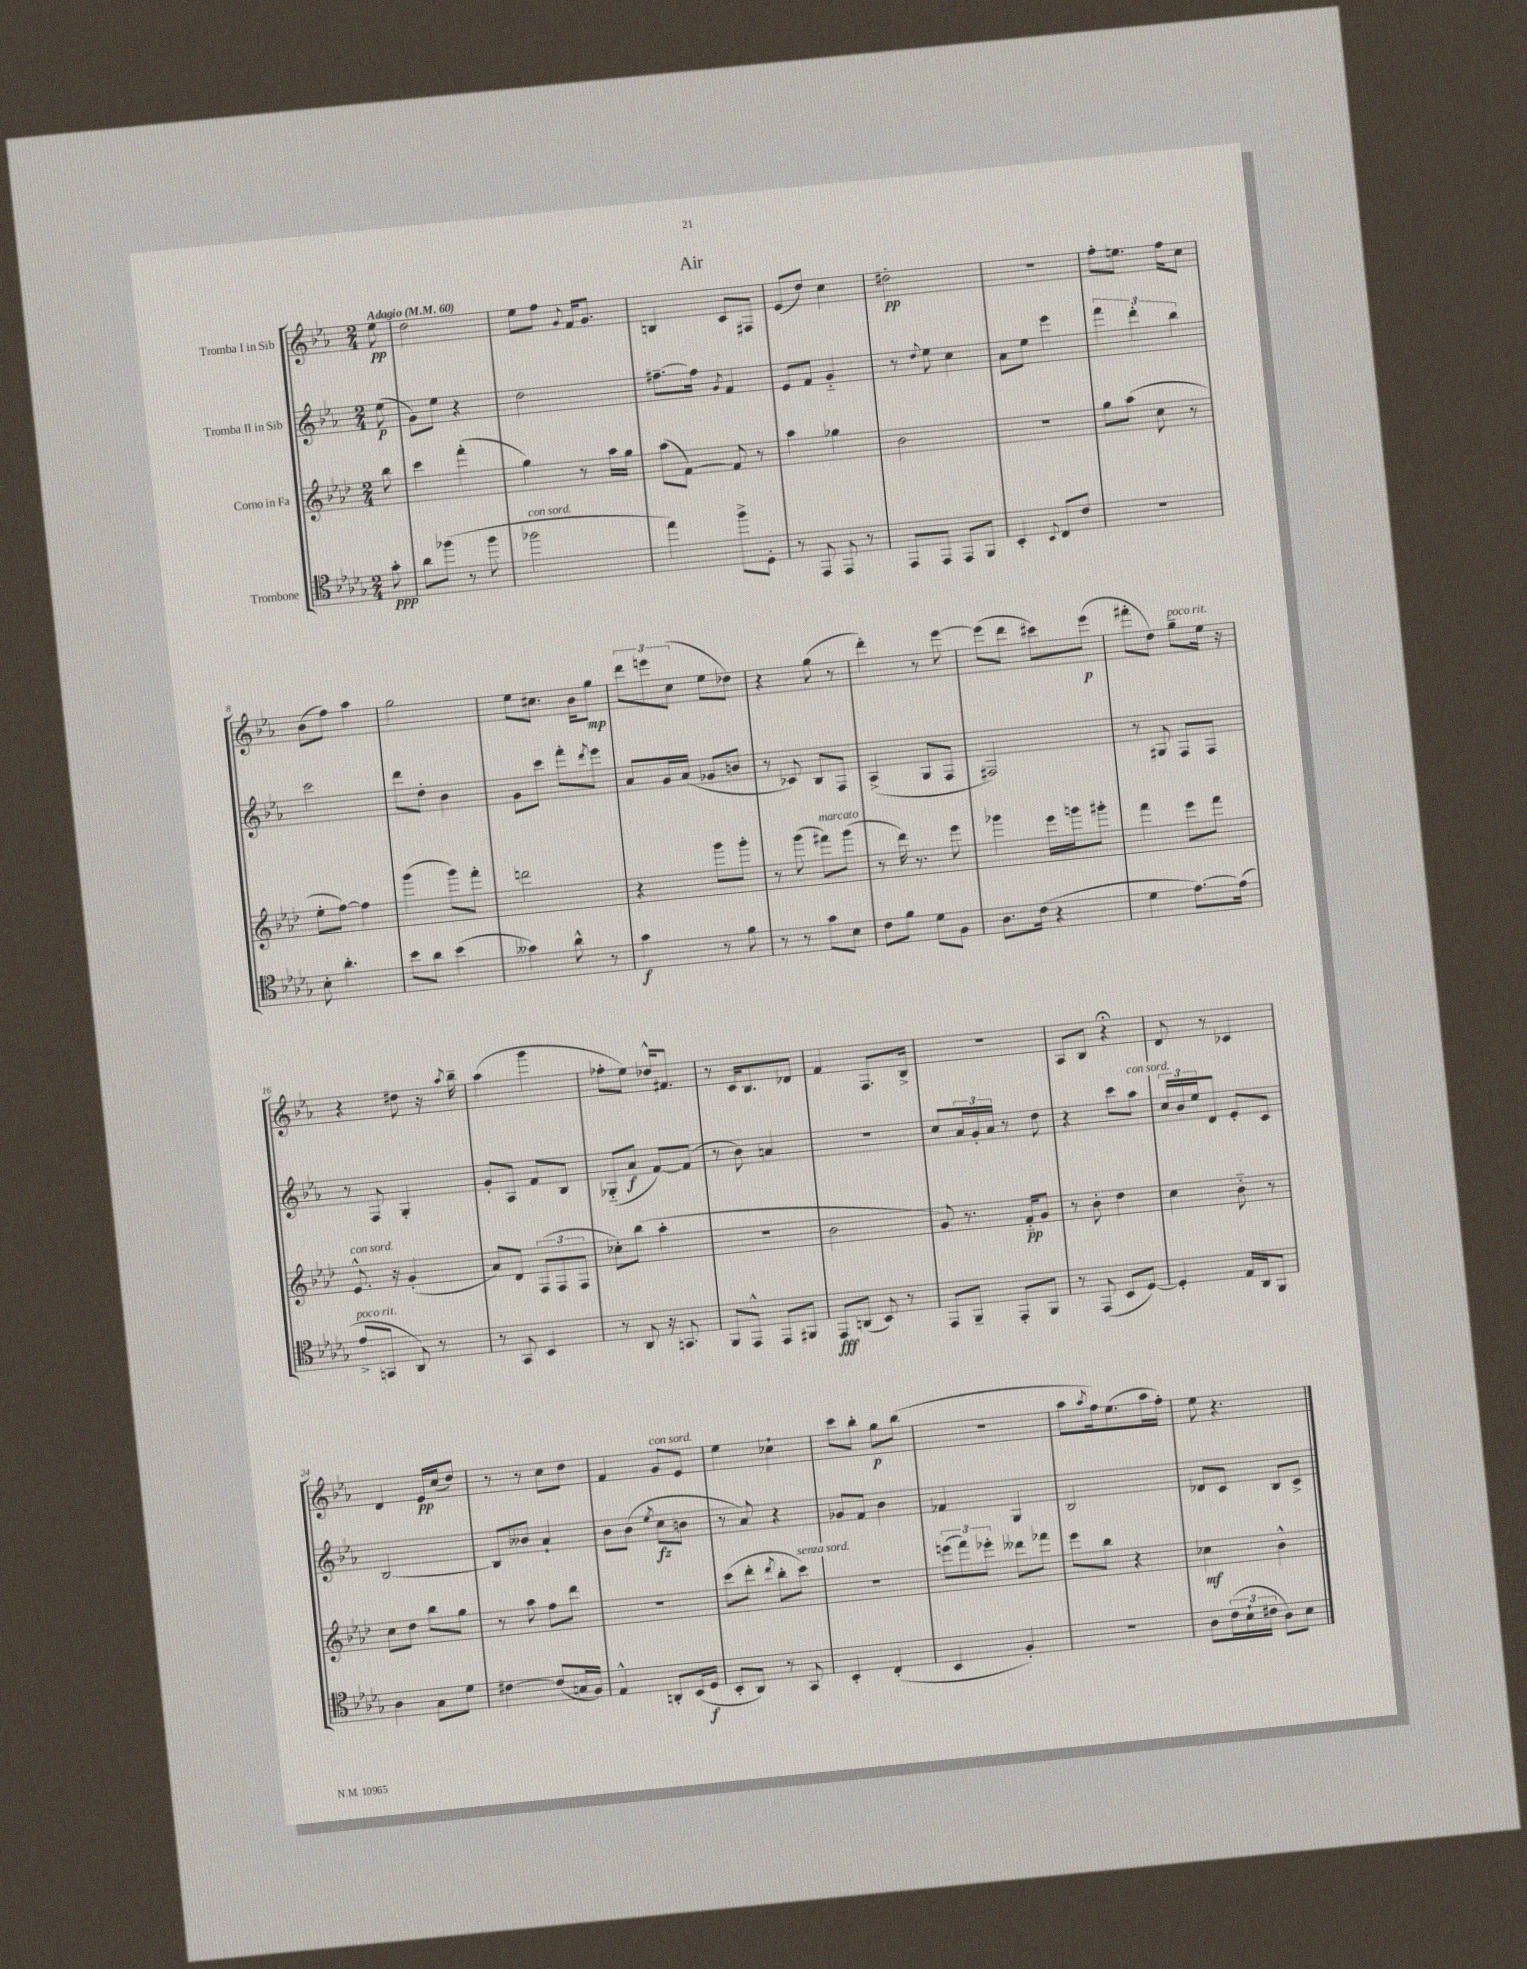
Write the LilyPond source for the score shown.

\header { title = "Air" }
<<
\new StaffGroup <<
\new Staff = "s0" \with { instrumentName = "Tromba I in Sib" } {
    \clef treble \key ees \major \numericTimeSignature \time 2/4 \partial 8 \tempo "Adagio" 4 = 60
    ees''8\pp |
    d''2 |
    ees''8 f''8 \appoggiatura { g'8 } f'16 g'8. |
    b4 c'8 fis8 |
    ees'8( d''8) c''4 |
    dis''2-.\pp |
    r2 |
    f''8-. e''8. f''16 c''8 |
    bes'8( f''8) aes''4 |
    g''2 |
    ees''8 cis''8. bes'16 g''8\mp |
    \tuplet 3/2 { d'''8 e'''8 c''8( } ees''8 des''8) |
    r4 g''8( r8 |
    d'''4-.) r8 ees'''8~ |
    ees'''8( d'''8 cis'''8) ees'''8\p( |
    fis'''8-. d''8) g''8--^\markup { \italic "poco rit." } ees''16 r16 |
    r4 dis''8 r16 \acciaccatura { aes''8 } bes''16-- |
    aes''4( g'''4 |
    fes''8-. ees''8) des''16-^ fis'8. |
    r8 c'16 bes8. des'8 |
    f'4 f8. bes16-> |
    R2 |
    aes8 bes8 r4\fermata |
    d'8 r8 ces'4 |
    d'4 ees'16\pp c''16( d''8) |
    r8 r8 c''8 d''8 |
    f'4 g'8^\markup { \italic "con sord." } ees'8 |
    ees''4 ces''4-! |
    c'''8 bes''8-. g''8\p bes''8( |
    R2 |
    aes''8 \acciaccatura { aes''8 } f''16) ees''8.( aes''16 f''16-.) |
    ees''8 r4. \bar "|." |
}
\new Staff = "s1" \with { instrumentName = "Tromba II in Sib" } {
    \clef treble \key ees \major \numericTimeSignature \time 2/4 \partial 8
    ees''8\p( |
    g'8) ees''8 r4 |
    d''2 |
    fis''8.~-- fis''16 \acciaccatura { g'8 } f'4 |
    ees'8 f'8 g'4-_ |
    r8 \appoggiatura { d''8 } ees''8 c''4 |
    aes'8 ees''8 ees'''4 |
    \tuplet 3/2 { f'''4 d'''4-. bes''4 } |
    c'''2 |
    d'''8 d''8-. bes'4 |
    g'8 c'''8 f'''8-. \acciaccatura { d'''8 } ees'''8 |
    aes'8 g'16 aes'16( ges'8 b'8 |
    r8 ces'8) bes8 f8 |
    aes4->( g8 f8 |
    fis2) |
    r8 gis8 f8 f8 |
    r8 f8 g4-. |
    g'8-. aes8 f'8 bes8 |
    ges8-_( aes'8\f f'8~) f'8( |
    r8 bes'8) a'4 |
    R2 |
    c''8 \tuplet 3/2 { aes'16 g'16-. aes'16 } r8 d''8 |
    r4 c'''8 aes''8^\markup { \italic "con sord." } |
    \tuplet 3/2 { c''16 bes'16 ees''16 } d'8 ees'8-. c'8 |
    bes2~ |
    bes8 beses'8 aes'4-! |
    bes'8 bes'8( \acciaccatura { ees''8 } c''8\fz b'8 |
    r8 aes'8) r4 |
    ges'8 f'8 bes'4 |
    fes'4 g4 |
    bes2 |
    des'8 c'8 bes8 c'8-> \bar "|." |
}
\new Staff = "s2" \with { instrumentName = "Corno in Fa" } {
    \clef treble \key aes \major \numericTimeSignature \time 2/4 \partial 8
    bes''8 |
    c'''4 f'''4-.( |
    g''4) r8 aes''16 g''16 |
    aes''8( f'8~) f'8 r8 |
    aes''4 ges''4 |
    bes'2 |
    R2 |
    g''8 aes''8( c''8 r8 |
    ees''8-. f''8~) f''4 |
    g'''4( g'''8) f'''8-. |
    d'''2 |
    r4 g'''8 g'''8-. |
    r8 g'''8( fis'''8^\markup { \italic "marcato" }) g'''8( |
    r8 des'''16) r8. ees'''8 |
    ges'''4 ees'''16 g'''16 gis'''8-. |
    f'''4 ees'''8 f'''8 |
    ees'8.-^^\markup { \italic "con sord." } r16 g'4-.( |
    aes'8) des'8 \tuplet 3/2 { f8( f8 f8 } |
    ces''8-.) bes''8( aes''4-. |
    R2 |
    bes'2 |
    g'8) r8. f'16-_\pp g'8 |
    r8 bes'8-. des''4 |
    c''4 bes'8-_ r8 |
    c''8 des''8 bes''8 g''8 |
    r8 aes''8 f''8 des'''8 |
    R2 |
    c'''8( des'''8-. \acciaccatura { des'''8 } bes''8-. c'''8^\markup { \italic "senza sord." }) |
    R2 |
    \tuplet 3/2 { e'''8( f'''8) ees'''8-. } deses'''8 fes'''8 |
    ees'''8 bes''8 r4 |
    ces''4\mf bes'4-^ \bar "|." |
}
\new Staff = "s3" \with { instrumentName = "Trombone" } {
    \clef tenor \key des \major \numericTimeSignature \time 2/4 \partial 8
    ges'8-.\ppp |
    aes'8 fes''8( r8 fes''8 |
    fes''2^\markup { \italic "con sord." } |
    ees''4) f''8-> des8-. |
    r8 ees,8 ees,8 r8 |
    ees,8 ees,8 ees,8 f,8 |
    bes,4-. \appoggiatura { bes,8 } c8 c'8 |
    R2 |
    bes8-. aes'4.-. |
    bes'8 aes'8 bes'4( |
    geses'4) aes'8-^ r8 |
    ges'4\f r8 f'8 |
    r8 r8 ges'8 bes8 |
    c'8 f'8 des'8 f8 |
    aes8. c'16( r4 |
    des'4 ees'8.~) ees'16( |
    ees'8->^\markup { \italic "poco rit." } g,8 aes,8) r8 |
    r8 ges,8 bes,4 |
    r8 aes,8 r16 g,8. |
    f,8 ees,8-^ ees,8 fis,8 |
    ees,8\fff a,8( bes,8) r8 |
    ees,8 f,8-- ees,8-. f,8 |
    r8 ees,8( bes,8 des8~) |
    des4-. ees16 aes,16 f,8 |
    aes4 ges8 des'8 |
    cis'4~ cis'8( g16 f16) |
    ees4-^ a,8-. bes,16( des16\f |
    bes,8-. aes,8) r8 ges,8 |
    bes,4-. c4-.( |
    bes,4 f4-.) |
    R2 |
    aes8 \tuplet 3/2 { c'16( bes16-! cis'16 } aes8) bes8 \bar "|." |
}
>>
>>
